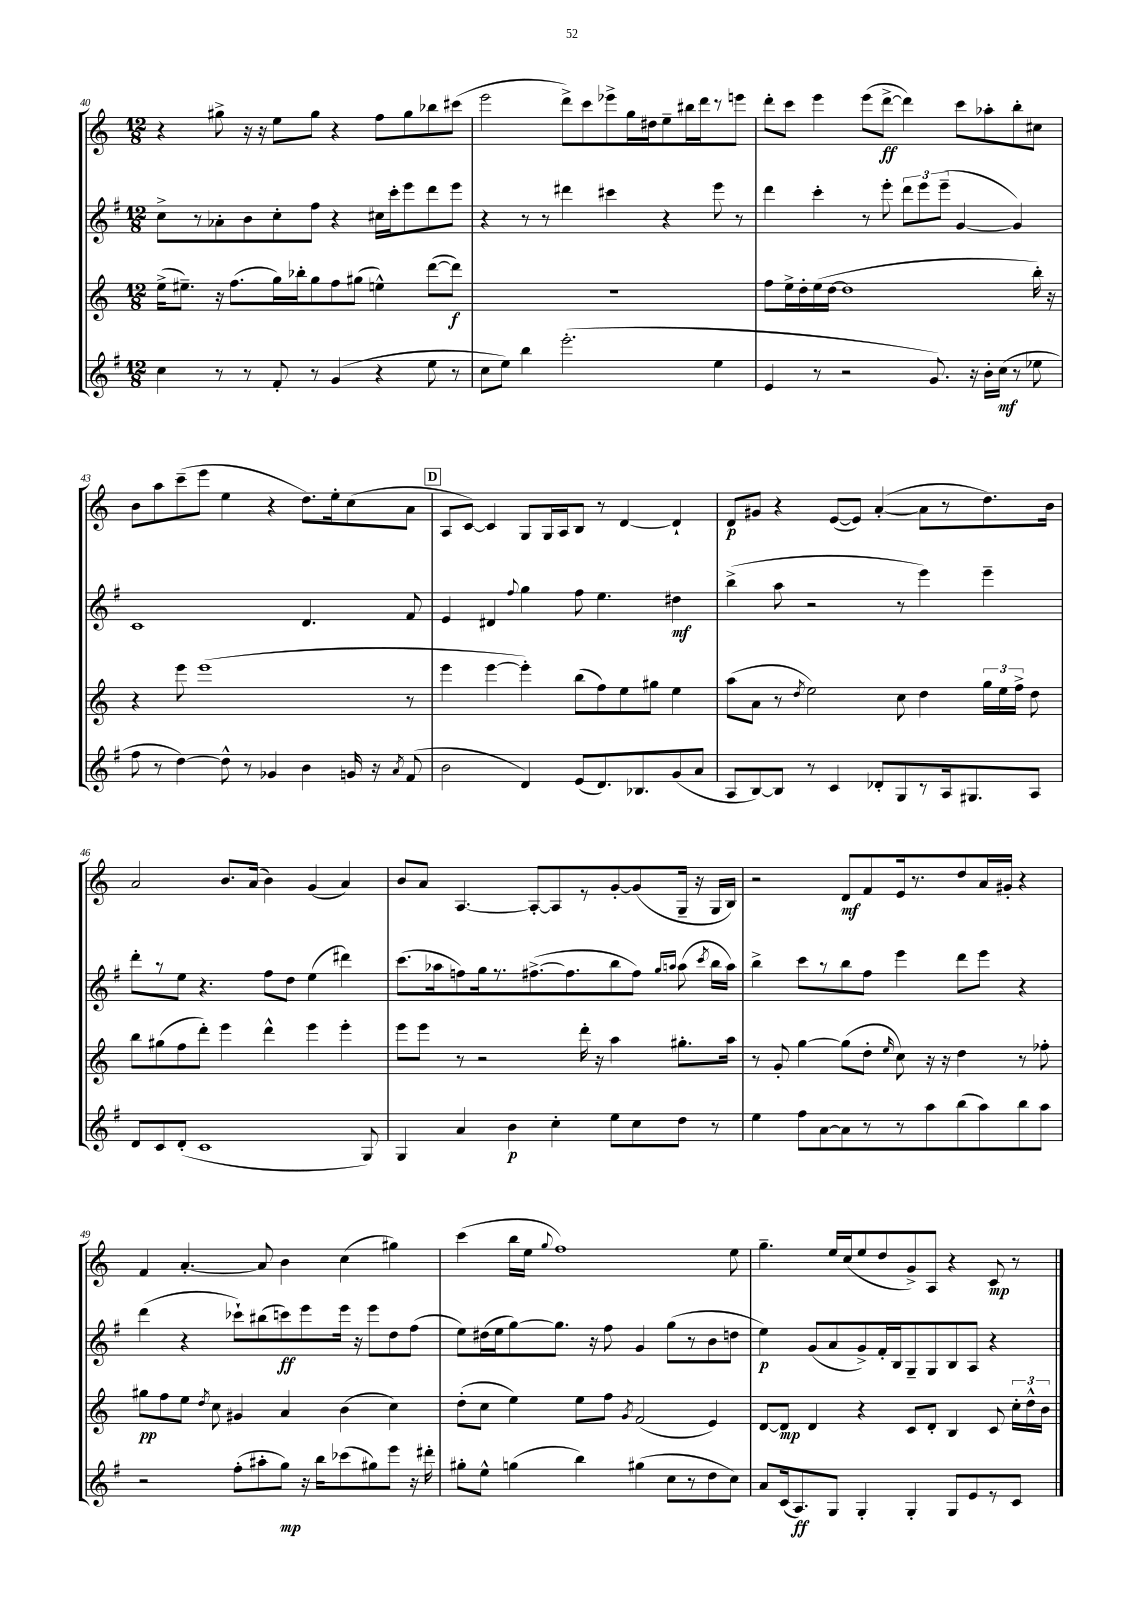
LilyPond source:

<<
\new StaffGroup <<
\new Staff = "s0" {
    \clef treble \key c \major \numericTimeSignature \time 12/8
    \autoBeamOff r4 gis''8-> r16 r16 e''8[ gis''8] r4 f''8[ gis''8 bes''8 cis'''8]( |
    e'''2 d'''8[->) c'''8 ees'''8-> g''16 dis''16 e''8-- bis''16 d'''16 r8 e'''8] |
    d'''8[-. c'''8] e'''4 e'''8[( d'''8]~->\ff d'''4) c'''8[ aes''8-. b''8-. cis''8] |
    b'8[ a''8 c'''8--( e'''8] e''4 r4 d''8.[) e''16-. c''8( a'8] |
    \mark \markup { \box "D" } a8[ c'8]~) c'4 g8[ g16 a16 b8] r8 d'4~ d'4-! |
    d'8[\p gis'8] r4 e'8[~( e'8]) a'4~-.( a'8[ r8 d''8.) b'16] |
    a'2 b'8.[ a'16]( b'4) g'4( a'4) |
    b'8[ a'8] a4.~ a8[~-. a8 r8 g'8~-. g'8( g16]-- r16 g16[ b16]) |
    r2 d'8[\mf f'8 e'16 r8. d''8 a'16 gis'16]-. r4 |
    f'4 a'4.~-. a'8 b'4 c''4( gis''4) |
    c'''4( b''16[ e''16] \appoggiatura { g''8 } f''1) e''8 |
    g''4.-- e''16[ c''16( e''8 d''8 g'8->) a8] r4 c'8\mp r8 \bar "|." |
}
\new Staff = "s1" {
    \clef treble \key g \major \numericTimeSignature \time 12/8
    \autoBeamOff c''8[-> r8 aes'8-. b'8 c''8-. fis''8] r4 cis''16[ c'''16-. e'''8 d'''8 e'''8] |
    r4 r8 r8 dis'''4 cis'''4 r4 e'''8 r8 |
    d'''4 c'''4-. r8 e'''8-. \tuplet 3/2 { d'''8[ e'''8 e'''8]--( } g'4~ g'4) |
    c'1 d'4. fis'8 |
    \mark \markup { \box "D" } e'4 dis'4 \appoggiatura { fis''8 } g''4 fis''8 e''4. dis''4\mf |
    b''4->( a''8 r2 r8 e'''4) e'''4-- |
    d'''8[-. r8 e''8] r4. fis''8[ d''8] e''4( dis'''4) |
    c'''8.[( aes''16 f''8) g''16 r8. fis''8.~->( fis''8. b''8 fis''8]) \grace { g''16[ a''16] } a''8( \acciaccatura { c'''8 } b''16[ a''16]) |
    b''4-> c'''8[ r8 b''8 fis''8] e'''4 d'''8[ e'''8] r4 |
    d'''4( r4 ces'''8[-!) bis''8( c'''8\ff) e'''8 e'''16] r16 e'''8[ d''8 fis''8]( |
    e''8[) dis''16( e''16 g''8~) g''8.] r16 fis''8 g'4 g''8[( r8 b'8 d''8] |
    e''4\p) g'8[( a'8 g'8->) fis'16-. b16 g8-- g8 b8 a8] r4 \bar "|." |
}
\new Staff = "s2" {
    \clef treble \key c \major \numericTimeSignature \time 12/8
    \autoBeamOff e''16[->( eis''8.]--) r16 f''8.[( g''16) bes''16-. g''8 f''8 gis''8]( e''4-^) d'''8[~( d'''8]\f) |
    R1. |
    f''8[ e''16-> d''16-. e''16( d''16]~ d''1 b''16-.) r16 |
    r4 e'''8 e'''1( r8 |
    \mark \markup { \box "D" } e'''4 e'''4~ e'''4-.) b''8[( f''8) e''8 gis''8] e''4 |
    a''8[( a'8] r8 \acciaccatura { d''8 } e''2) c''8 d''4 \tuplet 3/2 { g''16[ e''16 f''16]-> } d''8 |
    b''8[ gis''8( f''8 d'''8]-.) e'''4 d'''4-^ e'''4 e'''4-. |
    e'''8[ e'''8] r8 r2 d'''16-. r16 a''4 gis''8.[-. a''16] |
    r8 g'8-. g''4~ g''8[( d''8]-. \grace { e''16 } c''8) r16 r16 d''4 r8 fes''8-. |
    gis''8[\pp f''8 e''8] \acciaccatura { d''8 } c''8 gis'4 a'4 b'4( c''4) |
    d''8[-.( c''8] e''4) e''8[ f''8] \acciaccatura { g'8 } f'2( e'4) |
    d'8[~ d'8]\mp d'4 r4 c'8[ d'8]-. b4 c'8 \tuplet 3/2 { c''16[-. d''16-^ b'16] } \bar "|." |
}
\new Staff = "s3" {
    \clef treble \key g \major \numericTimeSignature \time 12/8
    \autoBeamOff c''4 r8 r8 fis'8-. r8 g'4( r4 e''8 r8 |
    c''8[ e''8]) b''4 e'''2.-.( e''4 |
    e'4 r8 r2 g'8.) r16 b'16[-. c''16]\mf( r8 ees''8 |
    fis''8 r8 d''4~) d''8-^ r8 ges'4 b'4 g'16 r16 \acciaccatura { a'8 } fis'8( |
    \mark \markup { \box "D" } b'2 d'4) e'8[( d'8.) bes8. g'8( a'8] |
    a8[ b8~) b8] r8 c'4 des'8[-. g8 r8 a16 gis8. a8] |
    d'8[ c'8 d'8]-.( c'1 g8) |
    g4 a'4 b'4\p c''4-. e''8[ c''8 d''8] r8 |
    e''4 fis''8[ a'8~ a'8 r8 r8 a''8 b''8( a''8) b''8 a''8] |
    r2 fis''8[-.( ais''8-. g''8]\mp) r16 b''16[ ces'''8( gis''8) e'''8] r16 dis'''16-. |
    gis''8[-. e''8]-^ g''4( b''4) gis''4( c''8[ r8 d''8 c''8]) |
    a'8[ c'16( a8.\ff) g8] g4-. g4-. g8[ e'8 r8 c'8] \bar "|." |
}
>>
>>
\layout { \context { \Score currentBarNumber = #40 } }
